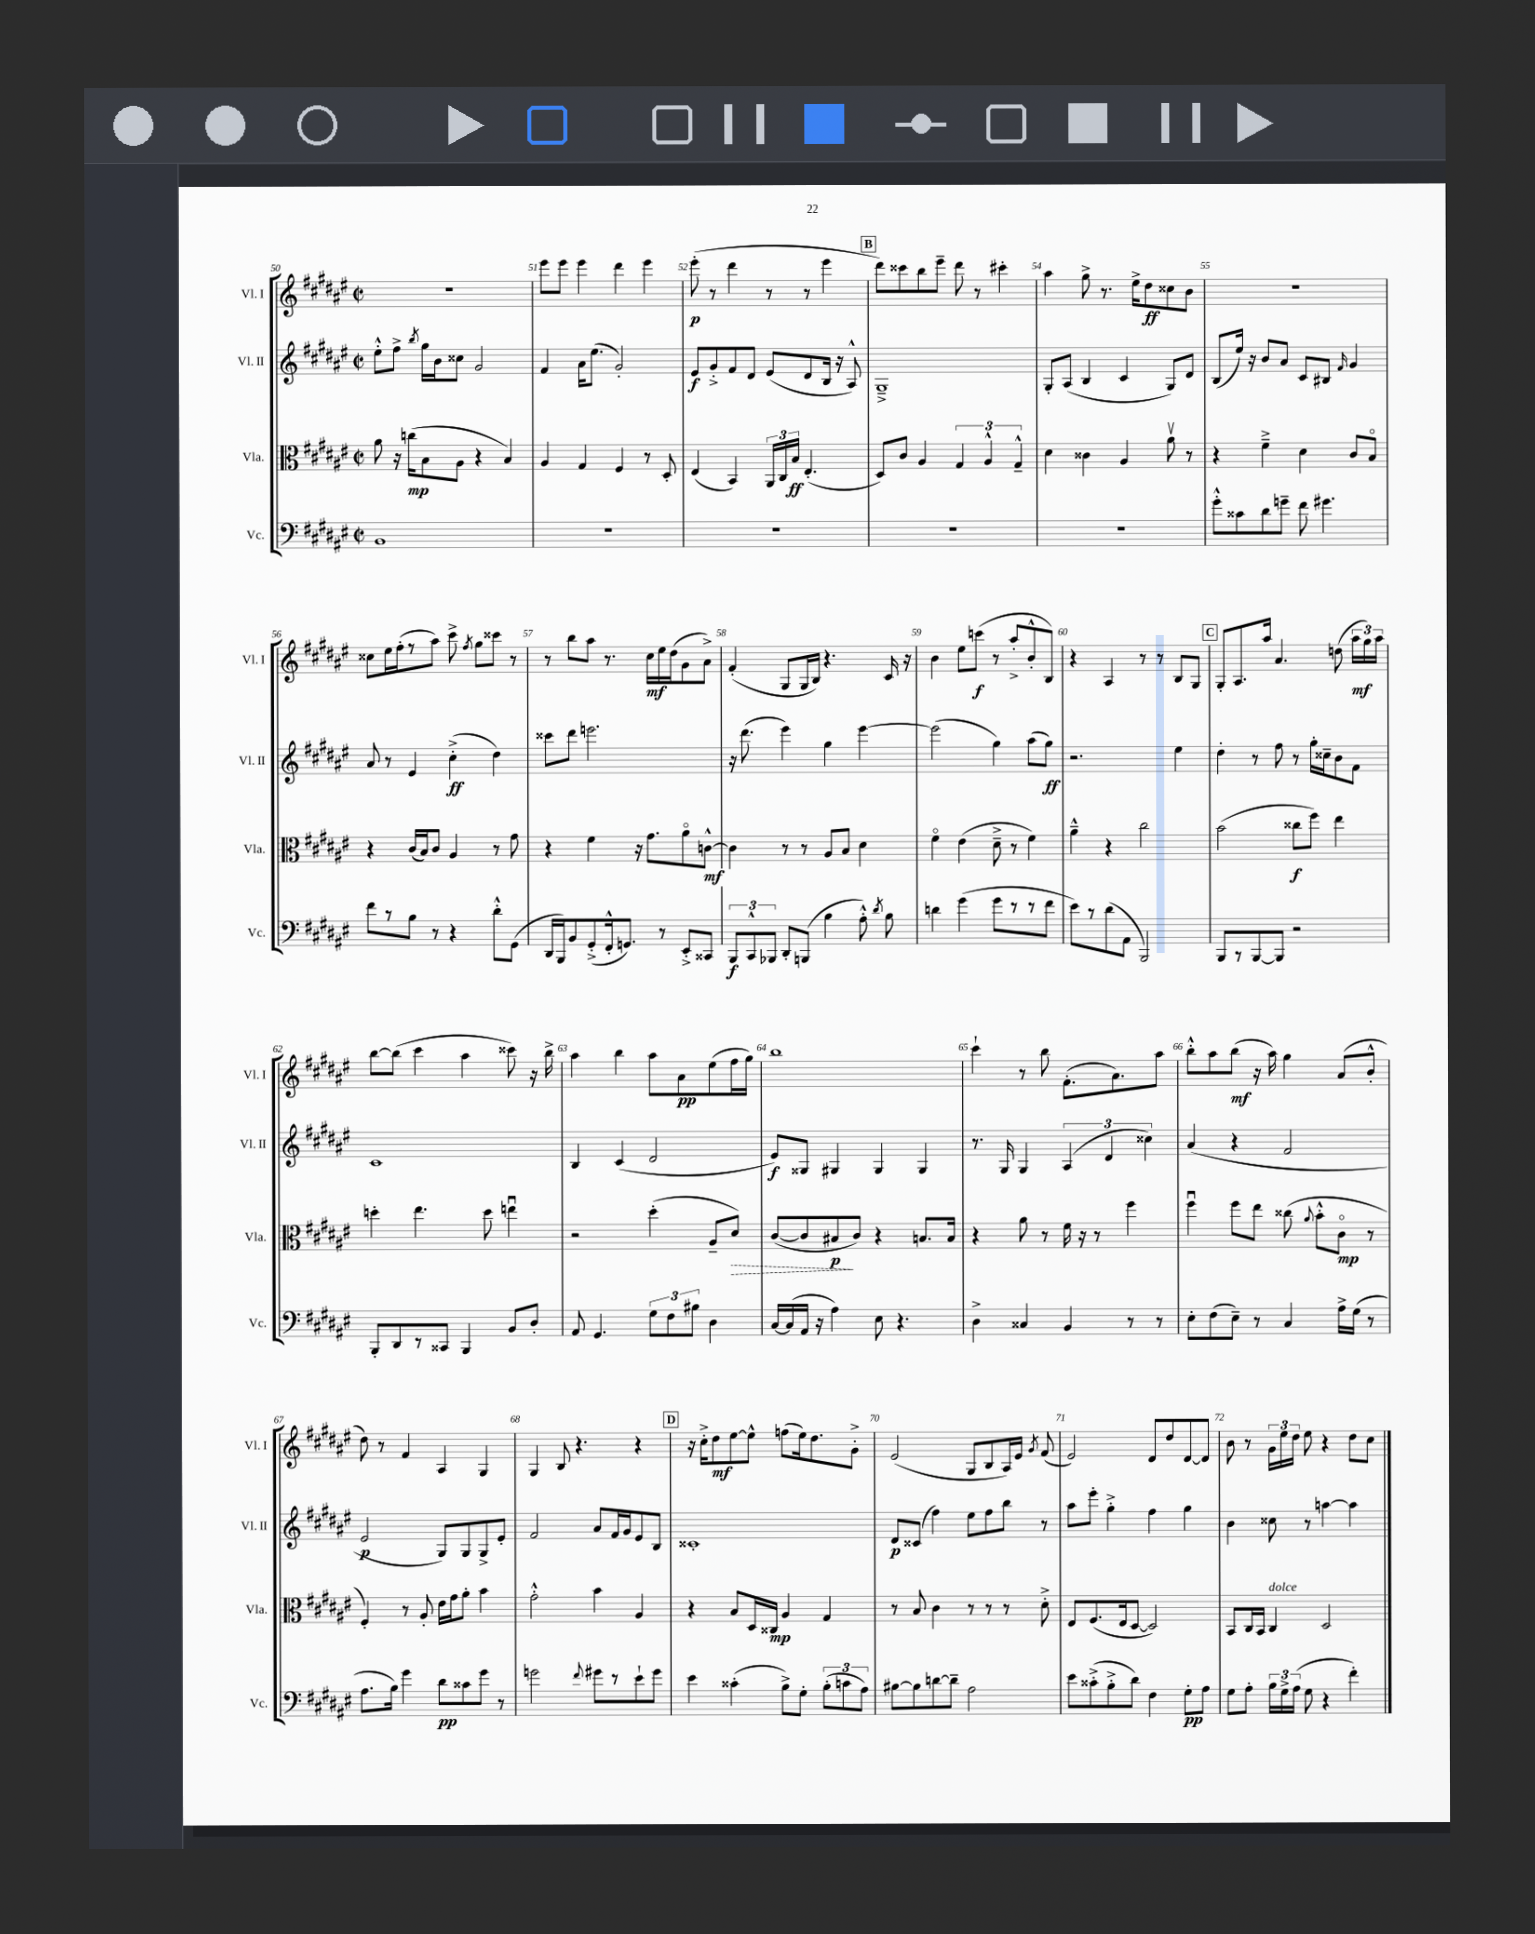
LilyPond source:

<<
\new StaffGroup <<
\new Staff = "s0" \with { instrumentName = "Vl. I" shortInstrumentName = "Vl. I" } {
    \clef treble \key fis \major \defaultTimeSignature \time 2/2
    \autoBeamOff R1 |
    eis'''8[ eis'''8] eis'''4 dis'''4 eis'''4 |
    eis'''8-.\p( r8 dis'''4 r8 r8 eis'''4 |
    \mark \markup { \box "B" } dis'''8[) cisis'''8 b''8 eis'''8]-- dis'''8 r8 cis'''4-. |
    ais''4 gis''8-> r8. eis''16[-> dis''8\ff cisis''8 b'8] |
    r1 |
    cisis''8[ eis''16 fis''16-.( r8 ais''8]) cis'''8-> \acciaccatura { fis''8 } gis''8[ cisis'''8] r8 |
    r8 b''8[ ais''8] r8. cis''16[\mf eis''16 dis''16( gis'8 ais'8]->) |
    fis'4-.( gis8[ gis16 b16]) r4. cis'16 r16 |
    b'4 eis''8[ c'''8]\f( r8 ais''8[-.-> b'8-.-^ b8]) |
    r4 ais4 r8 r8 b8[ gis8] |
    \mark \markup { \box "C" } gis8[-. ais8. ais''16] ais'4. d''8( \tuplet 3/2 { ais''16[\mf gis''16) ais''16] } |
    b''8[~ b''8]( cis'''4 ais''4 cisis'''8) r16 b''16-> |
    ais''4 b''4 ais''8[ ais'8\pp eis''8( fis''16 gis''16]) |
    b''1 |
    cis'''4-! r8 b''8 fis'8.[-.( ais'8.) ais''8] |
    b''8[-.-^ ais''8 b''8]\mf( r16 ais''16) gis''4 ais'8[( b'8]-.-^ |
    dis''8) r8 fis'4 ais4 gis4 |
    gis4 b8 r4. r4 |
    \mark \markup { \box "D" } r16 cis''16[-.-> dis''8\mf eis''8~ eis''8]-^ f''8[( eis''16) dis''8. gis'8]-.-> |
    eis'2( gis8[ b8 ais16) eis'16] \acciaccatura { gis'8 } fis'8( |
    eis'2) dis'8[ dis''8 dis'8~ dis'8] |
    b'8 r8 \tuplet 3/2 { gis'16[ eis''16 dis''16] } eis''8 r4 dis''8[ cis''8] \bar "|." |
}
\new Staff = "s1" \with { instrumentName = "Vl. II" shortInstrumentName = "Vl. II" } {
    \clef treble \key fis \major \defaultTimeSignature \time 2/2
    \autoBeamOff eis''8[-.-^ fis''8]-> \acciaccatura { b''8 } gis''16[ b'16 cisis''8] gis'2 |
    fis'4 ais'16[ eis''8.]( gis'2-.) |
    eis'8[\f gis'8-.-> fis'8 dis'8] eis'8[( dis'8 b16] r16 ais8-^) |
    \mark \markup { \box "B" } gis1---> |
    gis8[-. ais8]( b4 cis'4 gis8[) dis'8] |
    b8[( eis''16]) r16 b'8[ ais'8] cis'8[ bis8] \grace { fis'16 } gis'4 |
    ais'8 r8 eis'4 cis''4-.->\ff( dis''4) |
    cisis'''8[ dis'''8] e'''2. |
    r16 dis'''8.( eis'''4) gis''4 eis'''4~ |
    eis'''2( gis''4) ais''8[( gis''8]\ff) |
    r2. eis''4 |
    \mark \markup { \box "C" } dis''4-. r8 fis''8 r8 gis''16[-. cisis''16-- b'8 fis'8] |
    cis'1 |
    b4 cis'4( dis'2 |
    eis'8[\f) gisis8] gis4 gis4 gis4 |
    r8. gis16 gis4 \tuplet 3/2 { ais4( dis'4 cisis''4) } |
    ais'4( r4 fis'2 |
    eis'2\p gis8[) gis8 gis8-> eis'8]-. |
    fis'2 ais'8[ fis'16 gis'16 eis'8 b8] |
    \mark \markup { \box "D" } cisis'1-. |
    dis'8[\p cisis'8]( fis''4) eis''8[ fis''8 b''8] r8 |
    ais''8[ eis'''8]-. gis''4-.-> fis''4 gis''4 |
    b'4 cisis''8 r8 a''4~ a''4 \bar "|." |
}
\new Staff = "s2" \with { instrumentName = "Vla." shortInstrumentName = "Vla." } {
    \clef alto \key fis \major \defaultTimeSignature \time 2/2
    \autoBeamOff ais'8 r16 c''16[\mp( b8 ais8] r4 b4) |
    ais4 gis4 fis4 r8 dis8-. |
    eis4( b,4) \tuplet 3/2 { ais,16[ cis16 b16]\ff } eis4.-.( |
    \mark \markup { \box "B" } dis8[) cis'8] ais4 \tuplet 3/2 { gis4 ais4-^ gis4---^ } |
    dis'4 cisis'4 ais4 ais'8\upbow r8 |
    r4 fis'4---> dis'4 cis'8[ b8]\flageolet |
    r4 cis'16[( b16) cis'8] ais4 r8 gis'8 |
    r4 fis'4 r16 gis'8.[ ais'8\flageolet c'8]~-^\mf |
    c'4 r8 r8 ais8[ b8] dis'4 |
    fis'4\flageolet eis'4( dis'8---> r8 fis'4) |
    ais'4---^ r4 cis''2 |
    \mark \markup { \box "C" } b'2( cisis''8[\f fis''8]) eis''4 |
    d''4-. eis''4. d''8 e''4\downbow |
    r2 dis''4-.( ais8[-- \once \override Hairpin.style = #'dashed-line dis'8]\>) |
    cis'8[~( cis'8 bis8\p\! cis'8]) r4 b8.[ b16] |
    r4 ais'8 r8 fis'16 r16 r8 fis''4 |
    fis''4\downbow fis''8[ eis''8] cisis''8( \appoggiatura { ais'8 } b'8[-.-^ cis'8]\flageolet\mp r8 |
    fis4-.) r8 ais8-. eis'16[ gis'16 ais'8]-. b'4 |
    gis'2-.-^ b'4 ais4 |
    \mark \markup { \box "D" } r4 b8[ dis16 cisis16]\mp ais4 gis4 |
    r8 b8 cis'4 r8 r8 r8 dis'8-.-> |
    eis8[ fis8.( eis16 dis8]~ dis2) |
    b,8[ cis16 b,16] cis4^\markup { \italic "dolce" } dis2 \bar "|." |
}
\new Staff = "s3" \with { instrumentName = "Vc." shortInstrumentName = "Vc." } {
    \clef bass \key fis \major \defaultTimeSignature \time 2/2
    \autoBeamOff b,1 |
    R1 |
    R1 |
    \mark \markup { \box "B" } R1 |
    R1 |
    gis'8[-.-^ cisis'8 dis'8 g'8]-- fis'8 gis'4. |
    fis'8[ r8 b8] r8 r4 dis'8[-.-^ gis,8]( |
    dis,16[ b,,16) b,8 gis,8-.->( fis,16-.-^ g,8.]) r8 eis,8[-.-> cisis,8] |
    \tuplet 3/2 { b,,8[\f cis,8-^ bes,,8] } dis,8[-. b,,8]( b4 ais8-.-^) \acciaccatura { dis'8 } b8 |
    d'4 gis'4( gis'8[ r8 r8 fis'8] |
    eis'8[) r8 dis'8( ais,8] b,,2) |
    \mark \markup { \box "C" } b,,8[ r8 b,,8~ b,,8] r2 |
    b,,8[-. dis,8 r8 cisis,8] b,,4 b,8[ dis8]-. |
    ais,8 gis,4. \tuplet 3/2 { gis8[ fis8 bis8] } dis4 |
    cis16[~ cis16( ais,16] r16 ais4) eis8 r4. |
    dis4-> cisis4 b,4 r8 r8 |
    eis8[-. fis8( eis8]--) r8 cis4 ais16[-> gis16]( r8 |
    ais8.[ b16]) gis'4 dis'8[\pp cisis'8 gis'8] r8 |
    g'2 \appoggiatura { fis'8 } gis'8[ r8 eis'8-! gis'8] |
    \mark \markup { \box "D" } eis'4 cisis'4-.( b8[->) gis8]-. \tuplet 3/2 { b8[-.( c'8 ais8]) } |
    bis8[~ bis8 d'8~ d'8]-- ais2 |
    eis'8[ cisis'8-.->( b8-.-> dis'8]) fis4 gis8[-.\pp ais8] |
    gis8[ ais8]-. \tuplet 3/2 { b16[ gis16-> ais16]( } gis8 r4 fis'4-.) \bar "|." |
}
>>
>>
\layout { \context { \Score currentBarNumber = #50 \override BarNumber.break-visibility = ##(#f #t #t) barNumberVisibility = #all-bar-numbers-visible } }
